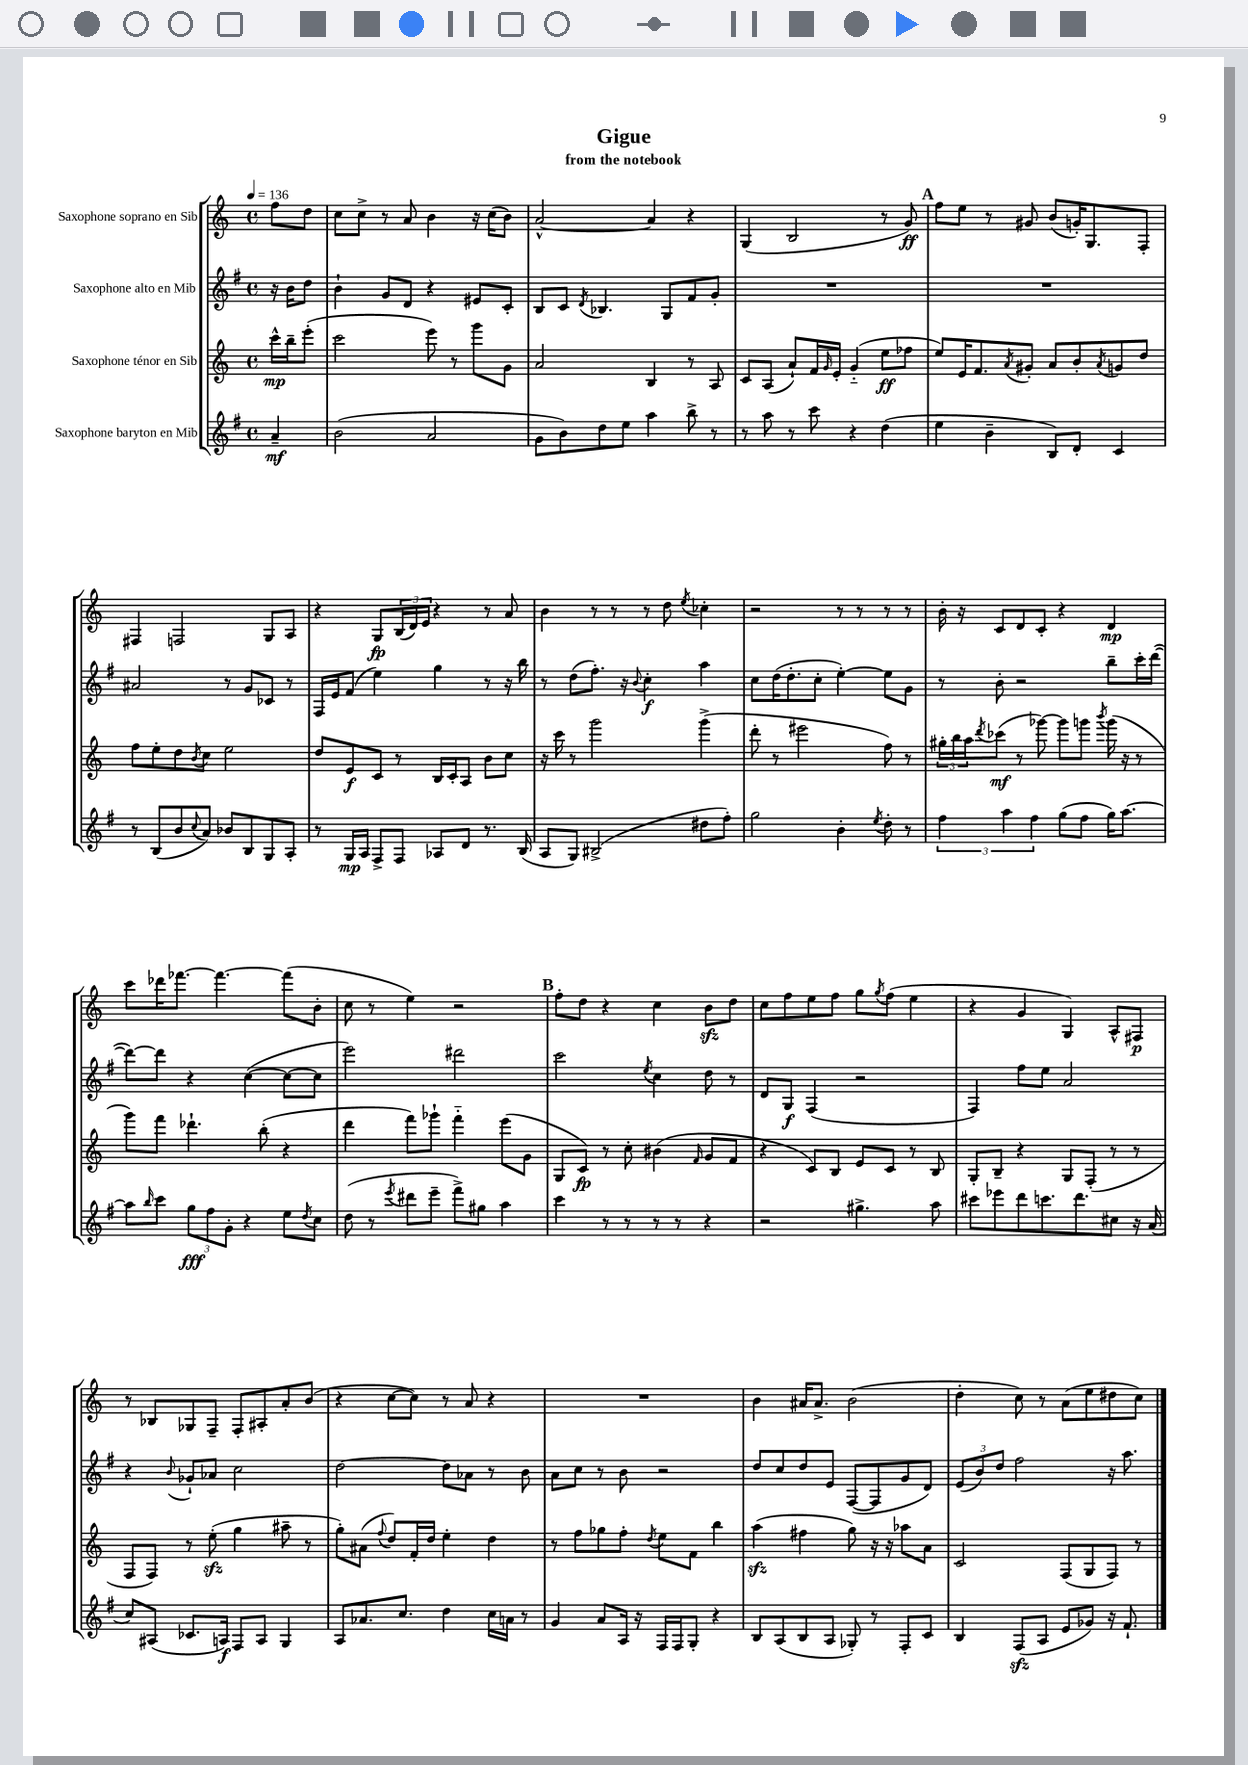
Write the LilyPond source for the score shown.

\header { title = "Gigue" subtitle = "from the notebook" }
<<
\new StaffGroup <<
\new Staff = "s0" \with { instrumentName = "Saxophone soprano en Sib" } {
    \clef treble \key c \major \defaultTimeSignature \time 4/4 \partial 4 \tempo 4 = 136
    f''8 d''8 |
    c''8 c''8-> r8 a'8 b'4 r16 c''16( b'8) |
    a'2~-^ a'4 r4 |
    g4( b2 r8 g'8\ff) |
    \mark \markup { \bold "A" } f''8 e''8 r8 gis'8 b'8( g'16-.) g8. f8-. |
    fis4 f2 g8 a8 |
    r4 g8\fp \tuplet 3/2 { b16( d'16) e'16 } r4 r8 a'8 |
    b'4 r8 r8 r8 d''8 \acciaccatura { e''8 } ces''4-. |
    r2 r8 r8 r8 r8 |
    b'16-. r16 c'8 d'8 c'8-. r4 d'4\mp |
    c'''8 des'''16 fes'''8.~ fes'''4.~ fes'''8( b'8-. |
    c''8 r8 e''4) r2 |
    \mark \markup { \bold "B" } f''8-. d''8 r4 c''4 b'8\sfz d''8 |
    c''8 f''8 e''8 f''8 g''8 \acciaccatura { g''8 } f''8( e''4 |
    r4 g'4 g4) a8-^ fis8\p |
    r8 bes8 ges8 f8-- f8-. ais8-. a'8-. b'8( |
    r4 c''8~ c''8) r8 a'8 r4 |
    R1 |
    b'4 ais'16 ais'8.-> b'2( |
    d''4-. c''8) r8 a'8( e''8 dis''8 c''8) \bar "|." |
}
\new Staff = "s1" \with { instrumentName = "Saxophone alto en Mib" } {
    \clef treble \key g \major \defaultTimeSignature \time 4/4 \partial 4
    r16 b'16 d''8 |
    b'4-! g'8 d'8 r4 eis'8 c'8-. |
    b8 c'8 \acciaccatura { d'8 } bes4. g8 fis'8 g'8-. |
    R1 |
    \mark \markup { \bold "A" } R1 |
    ais'2 r8 g'8 ces'8 r8 |
    fis16 e'16 fis'8( e''4) g''4 r8 r16 b''16 |
    r8 d''8( fis''8.-.) r16 \appoggiatura { b'8 } c''4-.\f a''4 |
    c''8 d''16( d''8.-. c''8-. e''4~-.) e''8 g'8 |
    r8 b'8-. r2 b''8-- c'''16-. d'''16~( |
    d'''8~) d'''8 r4 c''4~( c''8~ c''8 |
    e'''2) dis'''2 |
    \mark \markup { \bold "B" } c'''2 \acciaccatura { e''8 } c''4 d''8 r8 |
    d'8 g8\f fis4( r2 |
    fis4) fis''8 e''8 a'2 |
    r4 \appoggiatura { b'8 } ges'8-! aes'8 c''2 |
    d''2~ d''8 aes'8 r8 b'8 |
    a'8 c''8 r8 b'8 r2 |
    d''8 c''8 d''8 e'8 fis8~( fis8 g'8 d'8) |
    \tuplet 3/2 { e'8( b'8) d''8 } fis''2 r16 a''8. \bar "|." |
}
\new Staff = "s2" \with { instrumentName = "Saxophone ténor en Sib" } {
    \clef treble \key c \major \defaultTimeSignature \time 4/4 \partial 4
    c'''16-^\mp b''16-- e'''8-.( |
    c'''2 e'''8) r8 g'''8 g'8 |
    a'2 b4 r8 a8 |
    c'8 a8( a'8-!) f'16 \grace { g'16 } e'16-. g'4-_( e''8\ff fes''8 |
    \mark \markup { \bold "A" } e''8) e'16 f'8. \acciaccatura { a'8 } gis'8-. a'8 b'8-. \acciaccatura { a'8 } g'8 d''8 |
    f''8 e''8-. d''8 \acciaccatura { b'8 } c''8 e''2 |
    d''8 e'8\f c'8 r8 b16 c'16-. a8 b'8 c''8 |
    r16 c'''16 r8 g'''2 g'''4->( |
    d'''8-. r8 eis'''2 f''8) r8 |
    \tuplet 3/2 { gis''16-. b''16 a''16 } \acciaccatura { d'''8 } ces'''8\mf( r8 ges'''8~) ges'''8 g'''8 \acciaccatura { b'''8 } g'''16( r16 r8 |
    g'''8) f'''8 des'''4.-! b''8-.( r4 |
    d'''4 f'''8) ges'''8-! f'''4-_ e'''8( g'8 |
    \mark \markup { \bold "B" } g8 c'8\fp) r8 c''8-. bis'4( \grace { f'16 } g'8 f'8 |
    r4 c'8) b8 e'8 c'8 r8 b8 |
    g8-. b8-- r4 g8 f8-.( r8 r8 |
    f8 f8) r8 e''8-.\sfz( g''4 ais''8-- r8 |
    g''8-.) ais'8( \appoggiatura { f''8 } d''8) f'16-. d''16 e''4-. d''4 |
    r8 f''8 ges''8 f''8-. \acciaccatura { d''8 } e''8 f'8 b''4 |
    a''4\sfz( fis''4 g''8) r16 r16 aes''8 a'8 |
    c'2 f8( g8 f8) r8 \bar "|." |
}
\new Staff = "s3" \with { instrumentName = "Saxophone baryton en Mib" } {
    \clef treble \key g \major \defaultTimeSignature \time 4/4 \partial 4
    a'4--\mf |
    b'2( a'2 |
    g'8 b'8) d''8 e''8 a''4 b''8-> r8 |
    r8 a''8 r8 c'''8 r4 d''4( |
    \mark \markup { \bold "A" } e''4 b'4-- b8) d'8-. c'4 |
    r8 b8( b'8 \appoggiatura { c''8 } a'8) bes'8 b8 g8 a8-. |
    r8 g16\mp a16 fis8-> fis8 aes8 d'8 r8. b16( |
    a8 g8) bis2->( dis''8 fis''8-.) |
    g''2 b'4-. \acciaccatura { e''8 } d''8-. r8 |
    \tuplet 3/2 { fis''4 a''4 fis''4 } g''8( fis''8 g''16) a''8.~ |
    a''8 \grace { b''16 } c'''8 \tuplet 3/2 { g''8\fff fis''8 g'8-. } r4 e''8 \acciaccatura { d''8 } c''8 |
    d''8( r8 \acciaccatura { e'''8 } dis'''8 e'''8-- fis'''8->) gis''8 a''4 |
    \mark \markup { \bold "B" } c'''4 r8 r8 r8 r8 r4 |
    r2 gis''4.-> a''8 |
    cis'''8 ees'''8 d'''8 c'''8. d'''8. cis''8 r16 a'16( |
    c''8) ais8( ces'8. a16\f) fis8 a8 g4 |
    a8 aes'8. c''8. d''4 c''16 a'16 r8 |
    g'4 a'8 a16 r16 fis16 fis16 g8-. r4 |
    b8 a8( b8 a8 ges8-.) r8 fis8-. c'8 |
    b4 fis8\sfz( a8 e'8 ges'8) r16 fis'8.-! \bar "|." |
}
>>
>>
\layout { \context { \Score \remove "Bar_number_engraver" } }
